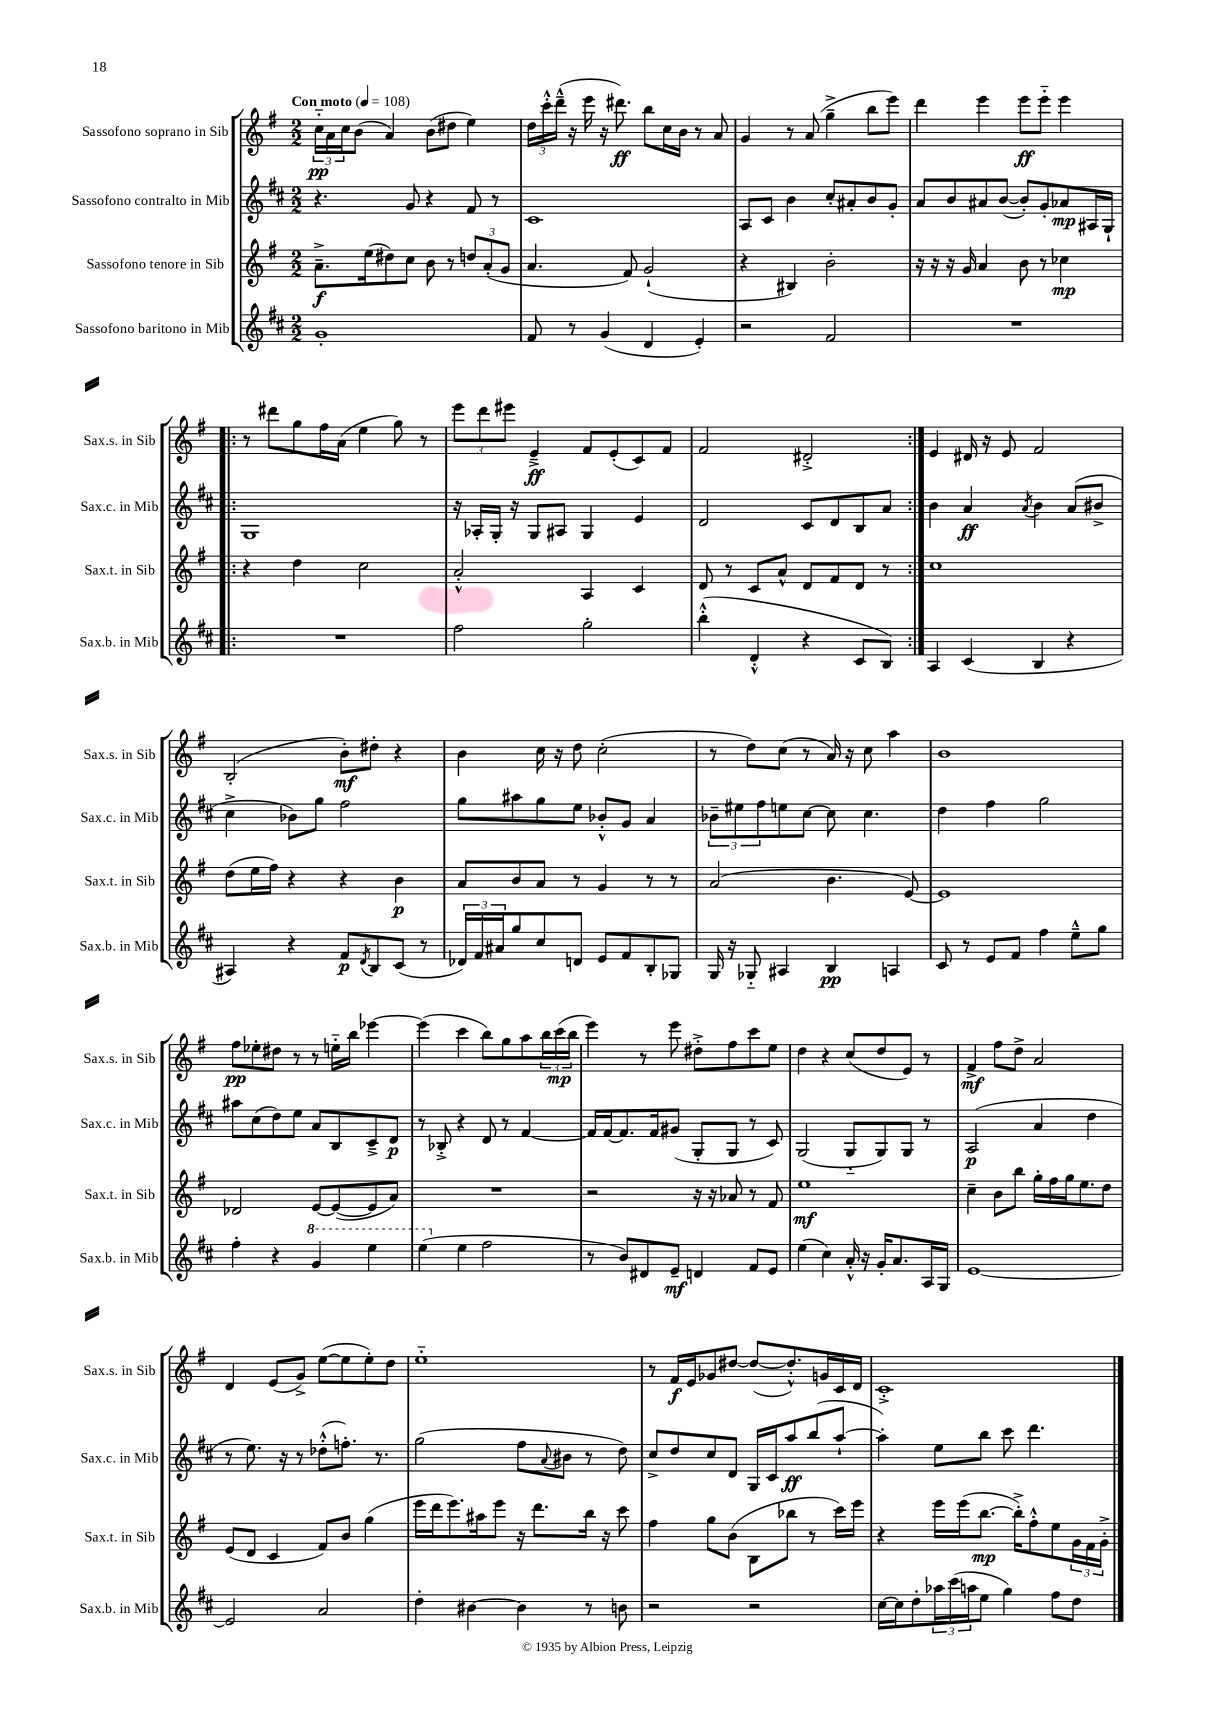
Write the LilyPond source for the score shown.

<<
\new StaffGroup <<
\new Staff = "s0" \with { instrumentName = "Sassofono soprano in Sib" shortInstrumentName = "Sax.s. in Sib" } {
    \clef treble \key g \major \numericTimeSignature \time 2/2 \tempo "Con moto" 4 = 108
    \tuplet 3/2 { c''16-_\pp a'16 c''16 } b'8( a'4) b'8( dis''8 e''4) |
    \tuplet 3/2 { d''16 c'''16-.-^ d'''16---^( } r16 e'''16 r16 dis'''8.\ff) b''8 c''16 b'16 r8 a'8 |
    g'4 r8 a'8( g''4---> b''8 e'''8) |
    d'''4 e'''4 e'''8\ff e'''8-_ e'''4 |
    \repeat volta 2 { r8 dis'''8 g''8 fis''16 a'16( e''4 g''8) r8 |
    \tuplet 3/2 { e'''8 d'''8 eis'''8 } e'4--->\ff fis'8 e'8-.( c'8) fis'8 |
    fis'2 dis'2-.-> | }
    e'4 dis'16 r16 e'8 fis'2 |
    b2-.( b'8-.\mf) dis''8-. r4 |
    b'4 c''16 r16 d''8 c''2-.( |
    r8 d''8) c''8( r8 a'16) r16 c''8 a''4 |
    b'1 |
    fis''8\pp ees''8-. dis''8 r8 r8 e''16-_ b''16 ees'''4~ |
    ees'''4( c'''4 b''8) g''8 a''8 \tuplet 3/2 { b''16 c'''16\mp( b''16 } |
    e'''4) r8 e'''8 dis''8-.-> fis''8 c'''8 e''8 |
    d''4 r4 c''8( d''8 e'8) r8 |
    fis'4->\mf fis''8 d''8-> a'2 |
    d'4 e'8( g'8->) e''8~( e''8 e''8-.) d''8 |
    e''1-_ |
    r8 fis'16\f e'16 ges'8 dis''8~ dis''8~( dis''8.-.-^) g'16 c'16 d'16 |
    c'1-.-> \bar "|." |
}
\new Staff = "s1" \with { instrumentName = "Sassofono contralto in Mib" shortInstrumentName = "Sax.c. in Mib" } {
    \clef treble \key d \major \numericTimeSignature \time 2/2
    r4. g'8 r4 fis'8 r8 |
    cis'1 |
    a8 cis'8 b'4 cis''8-. ais'8-. b'8 g'8-. |
    a'8 b'8 ais'8 b'8~( b'8-.) g'8-. aes'8\mp ais16 g16-! |
    \repeat volta 2 { g1 |
    r16 aes16-. g16-. r16 g8 ais8 g4 e'4 |
    d'2 cis'8 d'8 b8 a'8 | }
    b'4 a'4\ff \acciaccatura { a'8 } b'4 a'8( bis'8-> |
    cis''4-> bes'8) g''8 fis''2 |
    g''8 ais''8 g''8 e''8 bes'8-.-^ g'8 a'4 |
    \tuplet 3/2 { bes'8-- eis''8 fis''8 } e''8 cis''8~ cis''8 cis''4. |
    d''4 fis''4 g''2 |
    ais''8 cis''8( d''8) e''8 a'8 b8 cis'8---> d'8\p |
    r8 bes8-.-> r4 d'8 r8 fis'4~ |
    fis'16 fis'16~ fis'8. fis'16 gis'8( g8-. g8 r8 cis'8) |
    g2( g8-_ g8) g8 r8 |
    a2\p( a'4 d''4 |
    r8 e''8.) r16 r8 des''8-.-^( f''8.-.) r8. |
    g''2( fis''8 \appoggiatura { a'8 } bis'8 r8 d''8) |
    cis''8-> d''8 cis''8 d'8 g16 cis'16 a''8\ff b''8( a''8~-! |
    a''4-.) e''8 b''8 cis'''8 d'''4. \bar "|." |
}
\new Staff = "s2" \with { instrumentName = "Sassofono tenore in Sib" shortInstrumentName = "Sax.t. in Sib" } {
    \clef treble \key g \major \numericTimeSignature \time 2/2
    a'8.--->\f e''16( dis''8) c''8 b'8 r8 \tuplet 3/2 { d''8 a'8-.( g'8 } |
    a'4. fis'8) g'2-!( |
    r4 bis4) b'2-. |
    r16 r16 r16 g'16 a'4 b'8 r8 ces''4\mp |
    \repeat volta 2 { r4 d''4 c''2 |
    a'2-.-^ a4 c'4 |
    d'8 r8 c'8 a'8-^ d'8 fis'8 d'8 r8 | }
    c''1 |
    d''8( e''16 fis''16) r4 r4 b'4\p |
    a'8 b'8 a'8 r8 g'4 r8 r8 |
    a'2( b'4. e'8~) |
    e'1 |
    des'2 e'8~ e'8~( e'8 a'8) |
    R1 |
    r2 r16 r16 aes'8 r8 fis'8 |
    e''1\mf |
    c''4-- b'8 b''8 g''16-. fis''16 g''16 e''8. d''8 |
    e'8( d'8 c'4 fis'8) b'8 g''4( |
    e'''16 d'''16 e'''8.) ais''16 e'''8 r16 d'''8. b''16 r16 c'''8 |
    fis''4 g''8 b'8( b8 bes''8 r8 c'''16) e'''16 |
    r4 e'''16 e'''16( b''8.~\mp b''16-.->) fis''8-.-^ e''8 \tuplet 3/2 { g'16 fis'16 g'16-.-> } \bar "|." |
}
\new Staff = "s3" \with { instrumentName = "Sassofono baritono in Mib" shortInstrumentName = "Sax.b. in Mib" } {
    \clef treble \key d \major \numericTimeSignature \time 2/2
    g'1-. |
    fis'8 r8 g'4( d'4 e'4-.) |
    r2 fis'2 |
    R1 |
    \repeat volta 2 { R1 |
    fis''2 g''2-. |
    b''4-.-^( d'4-.-^ r4 cis'8 b8) | }
    a4 cis'4( b4 r4 |
    ais4) r4 fis'8\p \acciaccatura { d'8 } b8 cis'8( r8 |
    \tuplet 3/2 { des'16) fis'16 ais'16 } g''8 cis''8 d'8 e'8 fis'8 b8-. ges8 |
    g16 r16 ges8-_ ais4 b4\pp a4 |
    cis'8 r8 e'8 fis'8 fis''4 e''8---^ g''8 |
    fis''4-. r4 \ottava #1 g''4 e'''4 |
    e'''4( \ottava #0 e''4 fis''2 |
    r8 b'8) dis'8 e'8--\mf d'4 fis'8 e'8 |
    e''4( cis''4) a'16-.-^ r16 g'16-. a'8. a16 g16 |
    e'1~ |
    e'2 a'2 |
    d''4-. bis'4~ bis'4 r8 b'8 |
    r2 r2 |
    cis''16~ cis''16 d''8-. \tuplet 3/2 { aes''16 cis'''16( a''16 } e''8 g''4) fis''8 d''8 \bar "|." |
}
>>
>>
\layout { \context { \Score \remove "Bar_number_engraver" } }
